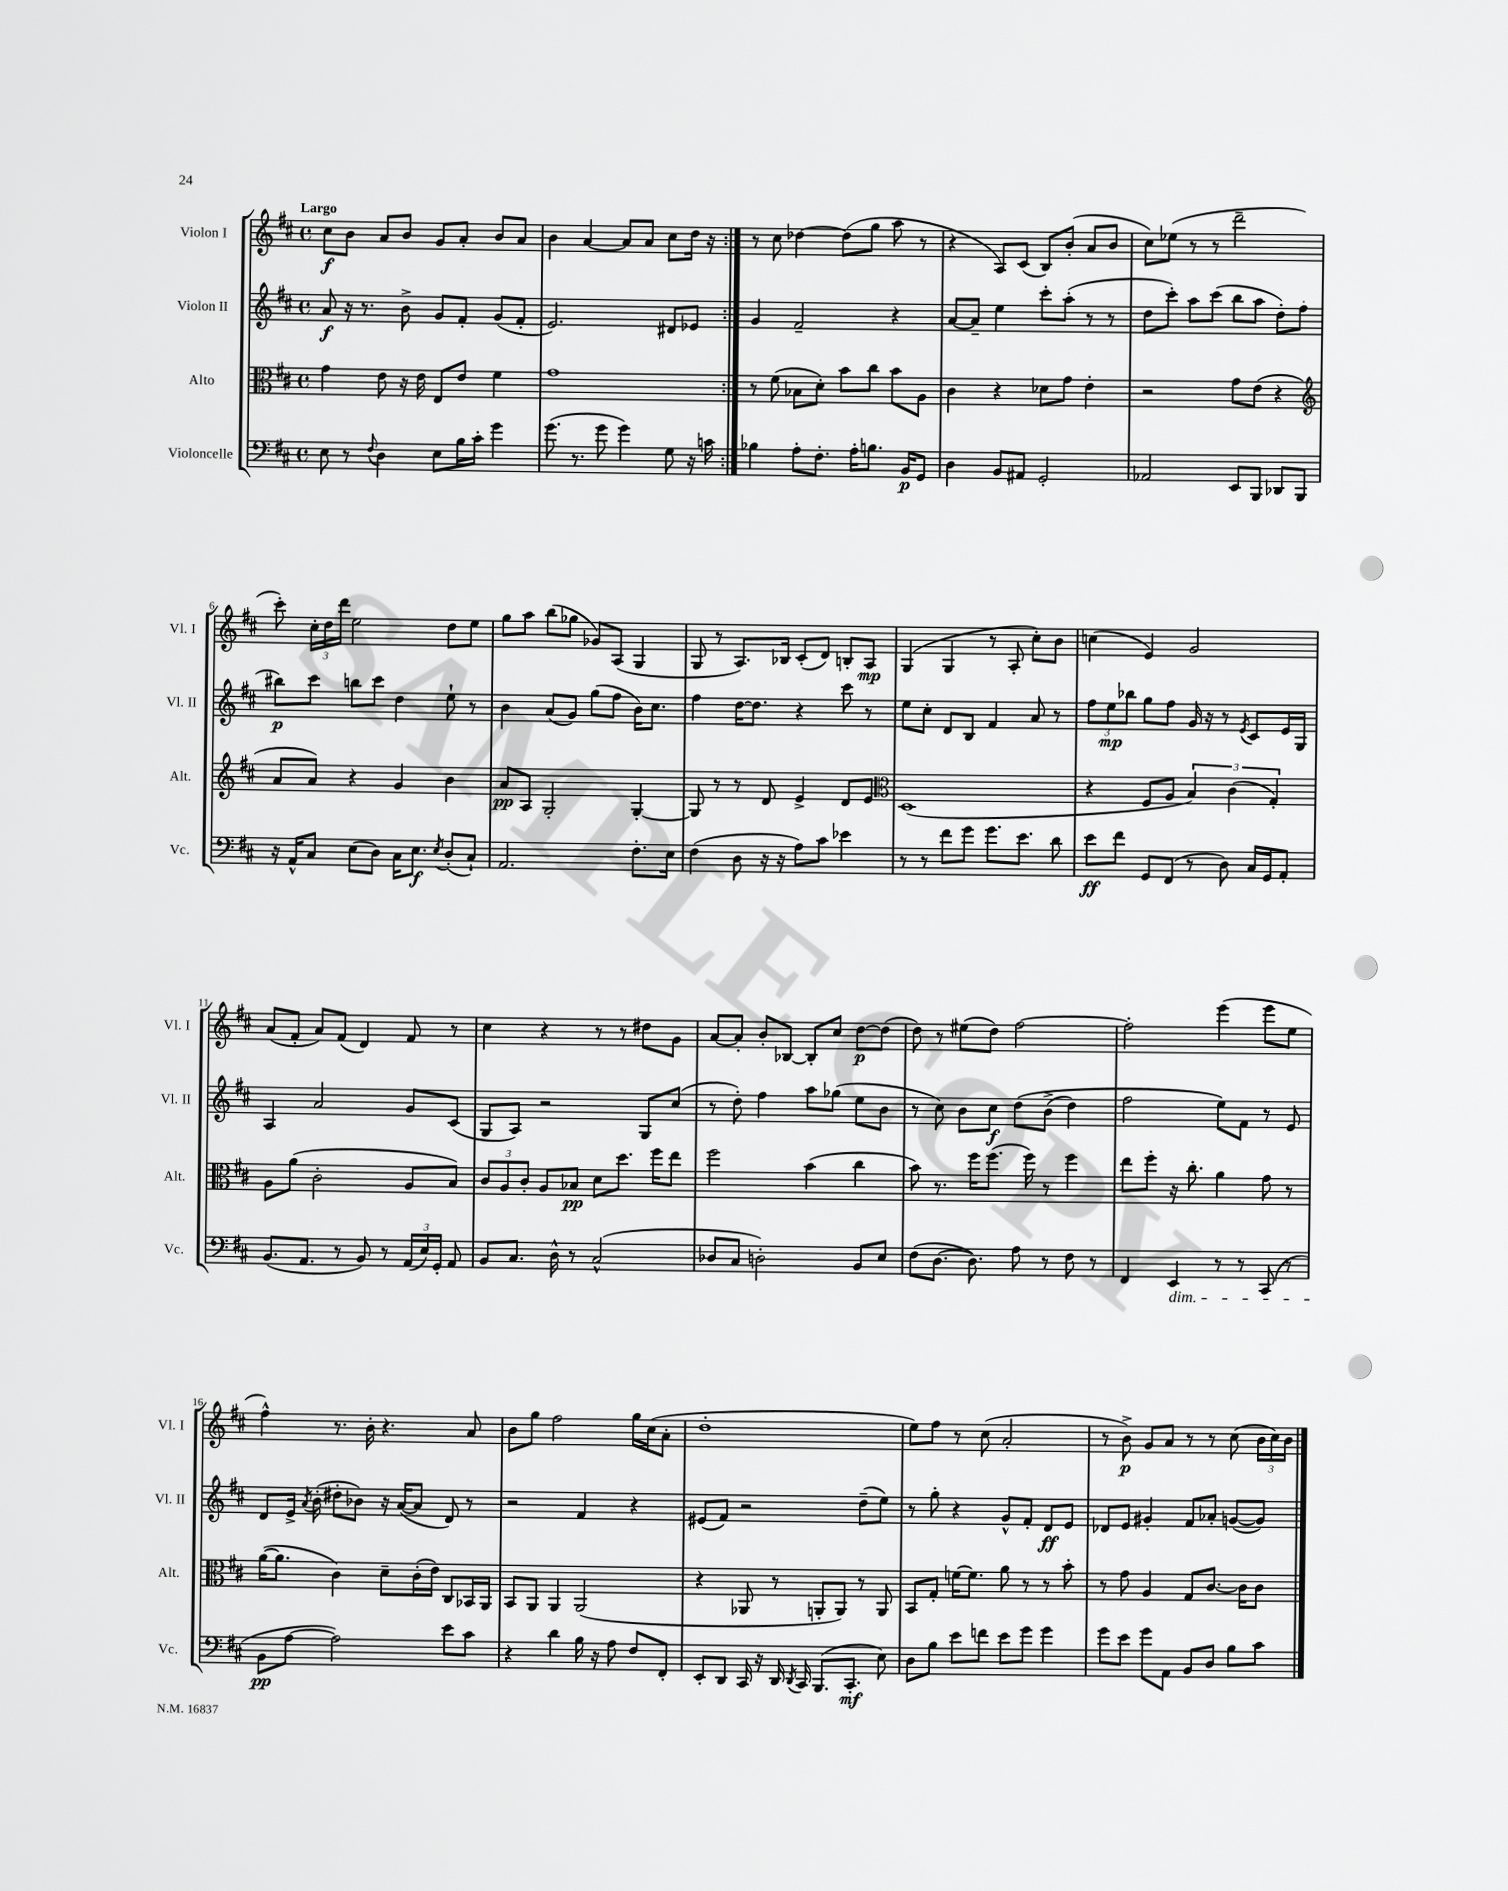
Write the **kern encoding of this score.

**kern	**dynam	**kern	**dynam	**kern	**dynam	**kern	**dynam
*part4	*part4	*part3	*part3	*part2	*part2	*part1	*part1
*staff4	*staff4	*staff3	*staff3	*staff2	*staff2	*staff1	*staff1
*I"Violoncelle	*	*I"Alto	*	*I"Violon II	*	*I"Violon I	*
*I'Vc.	*	*I'Alt.	*	*I'Vl. II	*	*I'Vl. I	*
*clefF4	*	*clefC3	*	*clefG2	*	*clefG2	*
*k[f#c#]	*	*k[f#c#]	*	*k[f#c#]	*	*k[f#c#]	*
*M4/4	*	*M4/4	*	*M4/4	*	*M4/4	*
*met(c)	*	*met(c)	*	*met(c)	*	*met(c)	*
=1	=1	=1	=1	=1	=1	=1	=1
!	!	!	!	!	!	!LO:TX:a:B:t=Largo	!
8E\	.	4g\	.	8a/	f	8cc#\L	f
8r	.	.	.	16r	.	8b\J	.
.	.	.	.	8.r	.	.	.
8qqF#/	.	.	.	.	.	.	.
4D\	.	8e\	.	.	.	8a/L	.
.	.	16r	.	8b^\	.	8b/J	.
.	.	16e\	.	.	.	.	.
8E\L	.	8E/L	.	8g/L	.	8g/L	.
16B\L	.	8e/J	.	8f#'/J	.	8a'/J	.
16c#'\JJ	.	.	.	.	.	.	.
4g\	.	4f#\	.	(8g/L	.	8b/L	.
.	.	.	.	8f#'/J	.	8a/J	.
=2	=2	=2	=2	=2	=2	=2	=2
(8.g\	.	1g	.	2.e/)	.	4b\	.
8.r	.	.	.	.	.	.	.
.	.	.	.	.	.	[4a/	.
8g\	.	.	.	.	.	.	.
4g\)	.	.	.	.	.	8a/L]	.
.	.	.	.	.	.	8a/J	.
8G\	.	.	.	8d#X/L	.	8cc#\L	.
16r	.	.	.	8e-X/J	.	16dd\Jk	.
16cn\	.	.	.	.	.	16r	.
=3:|!	=3:|!	=3:|!	=3:|!	=3:|!	=3:|!	=3:|!	=3:|!
4B-X\	.	8r	.	4g/	.	8r	.
.	.	(8f#\	.	.	.	8cc#\	.
8A'\L	.	8B-X\L	.	2f#~/	.	[4dd-X\	.
8.F#'\J	.	8d'\J)	.	.	.	.	.
.	.	8b\L	.	.	.	(8dd-\L]	.
16A'\KL	.	.	.	.	.	.	.
8.Bn\J	.	8cc#\J	.	.	.	8gg\J	.
.	.	8b\L	.	4r	.	8aa\	.
16BB/KL	p	.	.	.	.	.	.
8GG/J	.	8A\J	.	.	.	8r	.
=4	=4	=4	=4	=4	=4	=4	=4
4D\	.	4c#\	.	[8a/L	.	4r	.
.	.	.	.	8a~/J]	.	.	.
8BB/L	.	4r	.	4ee\	.	8A/L)	.
8AA#X/J	.	.	.	.	.	(8c#/J	.
2GG'/	.	8d-X\L	.	8ccc#'\L	.	8B/L)	.
.	.	8g\J	.	(8aa'\J	.	(8b'/J	.
.	.	4e'\	.	8r	.	8a/L	.
.	.	.	.	8r	.	8b/J	.
=5	=5	=5	=5	=5	=5	=5	=5
2AA-X/	.	2r	.	8dd\L	.	8cc#\L)	.
.	.	.	.	8ccc#'\J)	.	(8ee-X\J	.
.	.	.	.	8aa\L	.	8r	.
.	.	.	.	(8ccc#\J	.	8r	.
8EE/L	.	8g\L	.	8bb\L	.	2ddd~\	.
8BBB/J	.	(8e\J	.	8aa\J	.	.	.
8DD-X/L	.	4r	.	8dd'\L)	.	.	.
8BBB/J	.	.	.	(8ff#\J	.	.	.
!!LO:LB:g=z
=6	=6	=6	=6	=6	=6	=6	=6
*	*	*clefG2	*	*	*	*	*
16r	.	8a/L	.	8bb#X\L)	p	8ccc#'\)	.
16AA^^/KL	.	.	.	.	.	.	.
8C#/J	.	8a/J)	.	8ccc#\J	.	24cc#'\LL	.
.	.	.	.	.	.	24dd\	.
.	.	.	.	.	.	24ddd\JJ	.
(8E\L	.	4r	.	8bbn\L	.	2ee\	.
8D\J)	.	.	.	8ccc#\J	.	.	.
16C#\KL	.	4g/	.	4dd\	.	.	.
8.E\J	f	.	.	.	.	.	.
8qE/	.	.	.	.	.	.	.
(8D'/L	.	4b\	.	8ee`\	.	8dd\L	.
8C#`/J)	.	.	.	8r	.	8ee\J	.
=7	=7	=7	=7	=7	=7	=7	=7
2.AA/	.	8a/L	pp	4b\	.	8gg\L	.
.	.	8A/J	.	.	.	8aa\J	.
.	.	2G'/	.	(8a/L	.	(8bb\L	.
.	.	.	.	8g/J)	.	8gg-X\J	.
.	.	.	.	(8gg\L	.	8g-X/L)	.
.	.	.	.	8ff#\J	.	(8A/J	.
8.F#'\L	.	[4G'/	.	16b\KL)	.	4G/	.
.	.	.	.	8.cc#\J	.	.	.
16E\Jk	.	.	.	.	.	.	.
=8	=8	=8	=8	=8	=8	=8	=8
(4F#\	.	8G/]	.	4ff#\	.	8G/	.
.	.	8r	.	.	.	8r	.
8D\	.	8r	.	[16dd\KL	.	8.A/L)	.
.	.	.	.	8.dd\J]	.	.	.
16r	.	8d/	.	.	.	.	.
16r	.	.	.	.	.	16B-X/Jk	.
8A\L)	.	4e^/	.	4r	.	(8c#'/L	.
8c#\J	.	.	.	.	.	8d/J)	.
4e-X\	.	8d/L	.	8ccc#\	.	8Bn'/L	.
.	.	8e/J	.	8r	.	8A/J	mp
=9	=9	=9	=9	=9	=9	=9	=9
*	*	*clefC3	*	*	*	*	*
8r	.	(1D	.	8ee\L	.	(4G/	.
8r	.	.	.	8cc#'\J	.	.	.
8f#\L	.	.	.	8d/L	.	4G/	.
8g\J	.	.	.	8B/J	.	.	.
8.g\L	.	.	.	4f#/	.	8r	.
.	.	.	.	.	.	8A'/	.
8.e\J	.	.	.	.	.	.	.
.	.	.	.	8a/	.	8cc#'\L)	.
8d\	.	.	.	8r	.	8b\J	.
=10	=10	=10	=10	=10	=10	=10	=10
8e\L	ff	4r	.	12ff#\L	.	(4ccn\	.
.	.	.	.	12ee\	mp	.	.
8f#\J	.	.	.	.	.	.	.
.	.	.	.	12bb-X\J	.	.	.
8GG/L	.	8F#/L	.	8gg\L	.	4e/)	.
(8FF#/J	.	8A/J	.	8ff#\J	.	.	.
8r	.	6B/)	.	16g/	.	2g/	.
.	.	.	.	16r	.	.	.
8D\)	.	.	.	8r	.	.	.
.	.	(6c#\	.	.	.	.	.
.	.	.	.	8qe/	.	.	.
16C#/LL	.	.	.	8c#/L	.	.	.
16GG/J	.	.	.	.	.	.	.
.	.	6G'/)	.	.	.	.	.
8AA'/J	.	.	.	16e/L	.	.	.
.	.	.	.	16G/JJ	.	.	.
!!LO:LB:g=z
=11	=11	=11	=11	=11	=11	=11	=11
(8.BB/L	.	8A\L	.	4A/	.	(8a/L	.
.	.	(8a\J	.	.	.	8f#'/J	.
8.AA/J	.	.	.	.	.	.	.
.	.	2c#'\	.	2a/	.	8a/L)	.
8r	.	.	.	.	.	(8f#/J	.
8BB/)	.	.	.	.	.	4d/)	.
8r	.	.	.	.	.	.	.
(24AA/LL	.	8A/L	.	8g/L	.	8f#/	.
24E/)	.	.	.	.	.	.	.
24GG'/JJ	.	.	.	.	.	.	.
8AA/	.	8B/J)	.	(8c#/J	.	8r	.
=12	=12	=12	=12	=12	=12	=12	=12
8BB/L	.	12c#/L	.	8G/L	.	4cc#\	.
.	.	12A/	.	.	.	.	.
8.C#/J	.	.	.	8A/J)	.	.	.
.	.	12c#'/J	.	.	.	.	.
.	.	8A/L	.	2r	.	4r	.
16D^^\	.	.	.	.	.	.	.
8r	.	8B-X/J	pp	.	.	.	.
(2C#^^/	.	8d\L	.	.	.	8r	.
.	.	8.dd\J	.	.	.	8r	.
.	.	.	.	8G/L	.	8dd#X\L	.
.	.	16ff#\KL	.	.	.	.	.
.	.	8ee\J	.	(8cc#/J	.	8g\J	.
=13	=13	=13	=13	=13	=13	=13	=13
8D-X/L	.	2ff#\	.	8r	.	[8a/L	.
8C#/J	.	.	.	8dd'\)	.	8a'/J]	.
2Dn'\)	.	.	.	4ff#\	.	8b'/L	.
.	.	.	.	.	.	[8B-X/J	.
.	.	(4b\	.	8aa\L	.	8B-'/L]	.
.	.	.	.	(8gg-X\J	.	8cc#/J	.
8BB/L	.	4cc#\	.	8ee\L	.	[8dd\L	p
8E/J	.	.	.	8b\J	.	(8dd\J]	.
=14	=14	=14	=14	=14	=14	=14	=14
(8F#\L	.	8b\)	.	8r	.	8dd\)	.
[8.D\J	.	8.r	.	8cc#\)	.	8r	.
.	.	.	.	8b\L	.	(8ee#X\L	.
8.D\])	.	16ff#\KL	.	.	.	.	.
.	.	(8.ff#\J	.	8cc#\J	f	8dd\J)	.
8A\	.	.	.	(8dd\L	.	[2ff#\	.
.	.	16ff#\)	.	.	.	.	.
8r	.	8r	.	(8b^\J	.	.	.
8F#\	.	4ff#\	.	4dd\)	.	.	.
8r	.	.	.	.	.	.	.
=15	=15	=15	=15	=15	=15	=15	=15
4FF#/	.	8ee\L	.	2ff#\	.	2ff#'\]	.
.	.	8ff#'\J	.	.	.	.	.
!LO:TX:b:i:t=dim.	!	!	!	!	!	!	!
4EE/	.	16r	.	.	.	.	.
.	.	8.cc#'\	.	.	.	.	.
8r	.	4a\	.	8ee\L)	.	(4eee\	.
8r	.	.	.	8f#\J	.	.	.
(8CC#/	.	8g\	.	8r	.	8eee\L	.
8r	.	8r	.	8e/	.	8ee\J	.
!!LO:LB:g=z
=16	=16	=16	=16	=16	=16	=16	=16
8BB\L	pp	([16a\KL	.	8d/L	.	4ff#^^\)	.
.	.	8.a\J]	.	.	.	.	.
[8A\J	.	.	.	16e^/Jk	.	.	.
.	.	.	.	8qa/	.	.	.
.	.	.	.	(16b'\	.	.	.
2A\])	.	4c#\)	.	8dd#X'\L	.	8.r	.
.	.	.	.	8b-X\J)	.	.	.
.	.	.	.	.	.	16b'\	.
.	.	8d~\L	.	16r	.	4.r	.
.	.	.	.	([16a/KL	.	.	.
.	.	(16c#'\L	.	8a/J]	.	.	.
.	.	16e\JJ)	.	.	.	.	.
8e\L	.	8C#/L	.	8d/)	.	.	.
8c#\J	.	16BB-X/L	.	8r	.	8a/	.
.	.	16AA/JJ	.	.	.	.	.
=17	=17	=17	=17	=17	=17	=17	=17
4r	.	8BB/L	.	2r	.	8b\L	.
.	.	8AA/J	.	.	.	8gg\J	.
4d\	.	4AA/	.	.	.	2ff#\	.
16B\	.	(2AA/	.	4f#/	.	.	.
16r	.	.	.	.	.	.	.
8A\	.	.	.	.	.	.	.
8F#/L	.	.	.	4r	.	16gg\LL	.
.	.	.	.	.	.	(16cc#\J	.
8FF#'/J	.	.	.	.	.	8a'\J	.
=18	=18	=18	=18	=18	=18	=18	=18
8EE'/L	.	4r	.	(8e#X/L	.	1dd'	.
8DD/J	.	.	.	8f#/J)	.	.	.
16CC#/	.	8AA-X/	.	2r	.	.	.
16r	.	.	.	.	.	.	.
16DD/	.	8r	.	.	.	.	.
8qDD/	.	.	.	.	.	.	.
16CC#/	.	.	.	.	.	.	.
(8.BBB/L	.	8AAn'/L	.	.	.	.	.
.	.	8AA/J)	.	.	.	.	.
8.CC#'/J	mf	.	.	.	.	.	.
.	.	8r	.	(8dd~\L	.	.	.
8E\)	.	8AA/	.	8ee\J)	.	.	.
=19	=19	=19	=19	=19	=19	=19	=19
8D\L	.	8BB/L	.	8r	.	8ee\L)	.
8B\J	.	8G'/J	.	8gg'\	.	8ff#\J	.
8e\L	.	[16fn\KL	.	4r	.	8r	.
.	.	8.f\J]	.	.	.	.	.
8fn\J	.	.	.	.	.	(8cc#\	.
8e\L	.	8a\	.	8g^^/L	.	2a'/	.
8g\J	.	8r	.	8f#'/J	.	.	.
4g\	.	8r	.	8d/L	ff	.	.
.	.	8b'\	.	8e/J	.	.	.
=20	=20	=20	=20	=20	=20	=20	=20
8g\L	.	8r	.	8d-X/L	.	8r	.
8e\J	.	8g\	.	8e/J	.	8b^\)	p
8g\L	.	4A/	.	4g#X'/	.	8g/L	.
8AA\J	.	.	.	.	.	8a/J	.
8BB/L	.	8G/L	.	8f#/L	.	8r	.
8D/J	.	[8.c#/J	.	8a-X'/J	.	8r	.
8B\L	.	.	.	([8gn/L	.	(8cc#\	.
.	.	16c#\KL]	.	.	.	.	.
8c#\J	.	8c#\J	.	8g/J])	.	24b\LL	.
.	.	.	.	.	.	24cc#\)	.
.	.	.	.	.	.	24b\JJ	.
==	==	==	==	==	==	==	==
*-	*-	*-	*-	*-	*-	*-	*-
